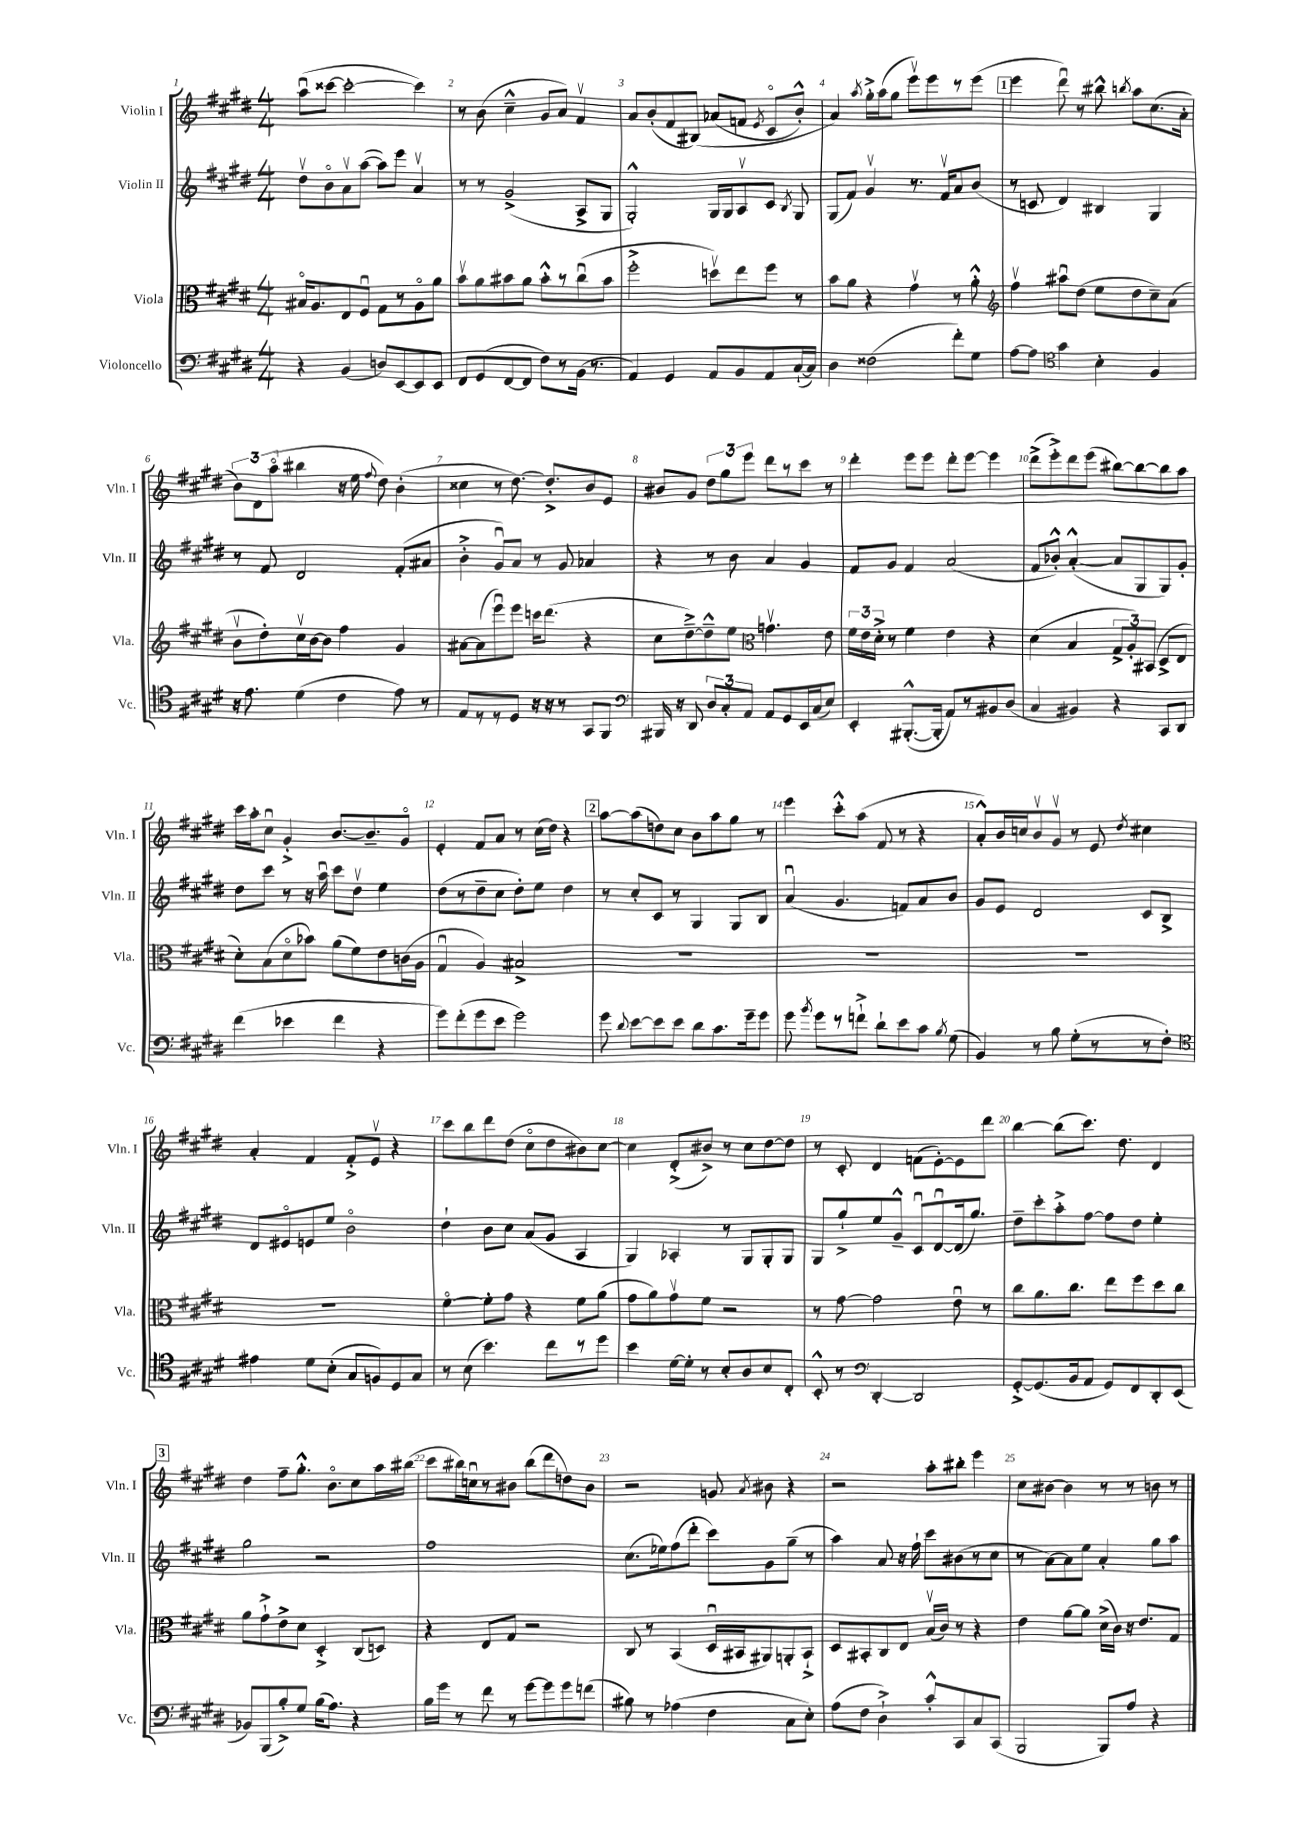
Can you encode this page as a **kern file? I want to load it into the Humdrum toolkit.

**kern	**kern	**kern	**kern
*part4	*part3	*part2	*part1
*staff4	*staff3	*staff2	*staff1
*I"Violoncello	*I"Viola	*I"Violin II	*I"Violin I
*I'Vc.	*I'Vla.	*I'Vln. II	*I'Vln. I
*clefF4	*clefC3	*clefG2	*clefG2
*k[f#c#g#d#]	*k[f#c#g#d#]	*k[f#c#g#d#]	*k[f#c#g#d#]
*M4/4	*M4/4	*M4/4	*M4/4
=1	=1	=1	=1
4r	16B#X/KL	8dd#v\L	(8aau\L
.	8.A/	.	.
.	.	8b\	[8ccc##X\J
(4BB/	8E/	8av\	2ccc##'\_
.	8F#u/J	([8aa\J	.
8Dn/L)	8G#\L	8aa\L])	.
[8EE/	8r	8eee\J	.
8EE/]	8A\	4av/	4ccc##\])
8EE/J	8a\J	.	.
=2	=2	=2	=2
8FF#/L	8bv\L	8r	8r
(8GG#/	8a\	8r	(8b\
[8FF#/	8b#X\	(2g#^/	4cc#~^^\
8FF#/J]	8a\J	.	.
8F#\L)	8b#'^^\L	.	8g#/L
8r	8r	.	8a/J)
(16BB\Jk	(8cc#u\	8A^/L	4f#v/
8.r	.	.	.
.	8b#\J	8G#/J	.
=3	=3	=3	=3
4AA/)	2ff#'^\	2G#'^^/)	8a/L
.	.	.	(8b'/
4GG#/	.	.	8f#/
.	.	.	(8B#X/J)
8AA/L	8ddnv\L)	16G#/LL	(8a-X/L
.	.	16G#/J	.
8BB/	8ee\	8Av/	8fn/J
.	.	.	8qe/
8AA/	8ff#\J	8c#/J	8c#/L
.	.	8qB/	.
([16C#`/L	8r	8G#/	8b'^^/J)
16C#/JJ])	.	.	.
=4	=4	=4	=4
4D#\	8b\L	(8G#/L	4a/)
.	8a\J	8f#/J)	.
.	.	.	8qaa/
(2F##X\	4r	4g#v/	16gg#'^\LL
.	.	.	(16aa\J
.	.	.	8gg#\J
.	4g#v\	8.r	8eeev\L)
.	.	.	8eee\
.	.	16f#v/KL	.
8f#'\L)	8r	8a/	8r
8G#\J	8a'^^\	(8b/J	(8eee\J
!!LO:REH:place=s1:t=1
=5	=5	=5	=5
*	*clefG2	*	*
[8A\L	4ff#v\	8r	4eee\
8A\J]	.	8cn/	.
*clefC4	*	*	*
4g#\	8aa#Xu\L	4d#/)	8ddd#u\)
.	(8dd#\J	.	8r
4B'\	8ee\L	4B#X/	8bb#X^^\
.	.	.	8qbbn/
.	8dd#\	.	8aa\L
4F#/	8cc#~\)	4G#/	(8.cc#\
.	(8a\J	.	.
.	.	.	16a'\Jk
!!LO:LB:g=z
=6	=6	=6	=6
16r	8bv\L	8r	12b\L)
8.e\	.	.	.
.	.	.	12d#\
.	8dd#'\)	8f#/	.
.	.	.	(12aa\J
(4d#\	16cc#v\L	2d#/	4bb#X\
.	[16b\J	.	.
.	8b\J]	.	.
4c#\	4ff#\	.	16r
.	.	.	16ee\
.	.	.	8qqff#/
.	.	.	8dd#\)
8e\)	4g#/	(8f#'/L	(4b'\
8r	.	8a#X/J	.
=7	=7	=7	=7
8E/L	[8a#X\L	4b'^\	4cc##X\
8r	(8a#\]	.	.
8r	8eeeu\)	8g#u/L)	8r
8D#/J	8eee\J	8a/J	[8.dd#\)
16r	16cccn\KL	8r	.
16r	(8.ddd#\J	.	8.dd#'^/L]
8r	.	8g#/	.
8GG#/L	4r	4a-X/	8b/
8FF#/J	.	.	8e/J
=8	=8	=8	=8
*clefF4	*	*	*
16BBB#X/	8cc#\L	4r	8b#X/L
16r	.	.	.
8DD#/	[8dd#~^\)	.	8g#/J
12D#/L	8dd#~^^\]	8r	12dd#\L
12C#'/	.	.	12gg#\
.	8ee\J	8b\	.
12AA/J	.	.	12eee\J
*	*clefC3	*	*
8AA/L	4.gnv\	4a/	8ddd#\L
8GG#/	.	.	8r
16EE/L	.	4g#/	8ccc#\J
(16C#/J	.	.	.
8E/J)	8e\	.	8r
=9	=9	=9	=9
4EE'/	24f#\LL	8f#/L	4ddd#'\
.	24e\	.	.
.	24d#'^\JJ	.	.
.	8r	8g#/J	.
([8.BBB#X'^^/L	4f#\	4f#/	8eee\L
.	.	.	8eee\J
16BBB#'/Jk]	.	.	.
8AA/L)	4e\	(2a/	8ddd#'\L
8r	.	.	[8eee\J
8BB#X/	4r	.	4eee\]
(8D#/J	.	.	.
=10	=10	=10	=10
4C#/	(4d#\	8f#/L	(8ddd#^\L
.	.	8b-X'^^/J)	8eee'^\)
4BB#X/)	4B/	([4a'^^/	8ddd#\
.	.	.	(8eee\J
4r	12G#^/L	8a/L]	[8bb#X\L)
.	12A'/)	.	.
.	.	8G#/	8bb#\_
.	(12BB#X/J	.	.
8CC#/L	8D#^/L	8G#/)	8bb#\]
8DD#/J	8E/J	8g#'/J	8aa\J
!!LO:LB:g=z
=11	=11	=11	=11
(4f#\	8d#'\L)	8dd#\L	16ccc#\LL
.	.	.	16aa'\J
.	(8B\	8ccc#\J	8cc#u\J
4e-X\	8d#\	8r	4g#'^/
.	8b-X\J)	16r	.
.	.	16aau\	.
4f#\	(8a\L	8ccc#\L	[8.b/L
.	8f#\)	8dd#v\J	.
.	.	.	8.b~/]
4r	8e\	4ee\	.
.	(16cn\L	.	8g#/J
.	16A\JJ	.	.
=12	=12	=12	=12
8g#\L)	4G#u/	(8dd#\L	4e'/
(8f#'\	.	8r	.
8g#\	4A/)	8dd#~\	8f#/L
8e\J	.	8cc#\J	8a/J
2g#\)	2B#X^/	8dd#'\L)	8r
.	.	8ee\J	(16cc#\LL
.	.	.	16dd#\JJ)
.	.	4dd#\	4r
!!LO:REH:place=s1:t=2
=13	=13	=13	=13
8g#\	1r	8r	[8aa\L
8qqd#/	.	.	.
[8e\L	.	8cc#'/L	(8aa\]
8e\]	.	8c#/J	8ddn\)
8e\J	.	8r	8cc#\J
8d#\L	.	4G#/	8b\L
8.c#\	.	.	8aa\
.	.	8G#/L	8gg#\J
16g#~\k	.	.	.
8g#\J	.	8B/J	8r
=14	=14	=14	=14
8g#\	1r	(4au/	4eee\
8qb/	.	.	.
8g#\L	.	.	.
8r	.	4.g#/	8ccc#'^^\L
8fn`^\J	.	.	(8aa\J
8d#`\L	.	.	8f#/
8e\	.	8fn/L)	8r
8c#\J	.	8a/	4r
8qB/	.	.	.
(8G#\	.	8b/J	.
=15	=15	=15	=15
4BB/)	1r	8g#/L	8a'^^/L)
.	.	8e/J	16b/L
.	.	.	16ccn/J
8r	.	2d#/	8bv/
8B\	.	.	8g#v/J
(8G#'\L	.	.	8r
8r	.	.	8e/
.	.	.	8qdd#/
8r	.	8c#/L	4cc#X\
8F#'\J)	.	8B^/J	.
!!LO:LB:g=z
=16	=16	=16	=16
*clefC4	*	*	*
4e#X\	1r	8d#/L	4a'/
.	.	8e#X/	.
8d#\L	.	8en/	4f#/
(8B'\J	.	8ee/J	.
8G#/L	.	2b\	8f#'^/L
8Fn/)	.	.	8ev/J
8D#/	.	.	4r
8G#/J	.	.	.
=17	=17	=17	=17
8r	[4f#\	4dd#`\	8ccc#\L
(8B\	.	.	8bb\
4.b\)	8f#'\L]	8b\L	8ddd#\
.	8g#\J	8cc#\J	(8dd#\J
.	4r	(8a/L	8cc#\L
8cc#\L	.	8g#/J	8dd#\
8r	8f#\L	4A/	8b#X\)
8dd#\J	(8a\J	.	[8cc#\J
=18	=18	=18	=18
4b\	8g#\L	4G#/)	4cc#\]
.	8a\)	.	.
[16d#\LL	8g#v\	4A-X'/	(8d#'^/L
16d#'\JJ]	.	.	.
8r	8f#\J	.	8b#X^/J)
8B'/L	2r	8r	8r
8A/	.	8G#/L	8cc#\L
8B/	.	8G#'/	[8dd#\
8C#'/J	.	8G#/J	8dd#\J]
=19	=19	=19	=19
8BB'^^/	8r	8G#/L	8r
8r	[8g#\	8gg#`^/	8c#'/
*clefF4	*	*	*
[4DD#'/	2g#\]	8ee/	4d#/
.	.	8g#~^^/J	.
2DD#/]	.	8c#u/L	(8fn\L
.	.	[8d#u/	[8e'\)
.	8eu\	(16d#/k]	8e\]
.	.	8.gg#/J)	.
.	8r	.	8ddd#\J
=20	=20	=20	=20
[8GG#'^/L	8cc#\L	8dd#~\L	[4bb\
(8.GG#/]	8.a\	8ccc#'\	.
.	.	8aa'^\	(8bb\L]
16BB/k	8.cc#\J	.	.
8AA/J	.	[8ff#\J	8.ccc#\J)
8GG#/L)	8ee\L	8ff#\L]	.
.	.	.	8.dd#\
8FF#/	8ff#\	8dd#\J	.
8DD#'/	8dd#\	4ee'\	4d#/
(8EE/J	8cc#\J	.	.
!!LO:LB:g=z
!!LO:REH:place=s1:t=3
=21	=21	=21	=21
8BB-X/L)	8a\L	2gg#\	4dd#\
(8BBB/	8g#`^\	.	.
8B'^/)	8e^\	.	8ff#~\L
8G#/J	8d#\J	.	8.gg#'^^\J
(16B\KL	4D#'^/	2r	.
8.A\J)	.	.	8.b\L
4r	(8C#/L	.	8cc#\
.	8Dn/J)	.	16aa\L
.	.	.	(16bb#X\JJ
=22	=22	=22	=22
16B\LL	4r	1ff#	8ccc#\L
16g#\JJ	.	.	.
8r	.	.	16bb#X\L)
.	.	.	16ccnu\J
8f#\	8E/L	.	8r
8r	8G#/J	.	8b#X\J
[8g#\L	2r	.	(8bb#\L
8g#\]	.	.	8ddd#\
8g#\	.	.	8ddn\)
(8fn\J	.	.	8b#\J
=23	=23	=23	=23
8B#X\)	8C#/	(8.cc#\L	2r
8r	8r	.	.
.	.	16ee-X\k)	.
(4A-X\	(4BB/	(8ff#\	.
.	.	8ddd#'\J	.
4F#\	16D#u/LL	8ccc#\L)	8gn/
.	16BB#X/J	.	.
.	.	.	8qa/
.	8AA#X/)	8g#\	8b#X\
8C#\L	8AAn'/	(8gg#~\J	4r
8E'\J)	8BB#`^/J	8r	.
=24	=24	=24	=24
(8A\L	8D#/L	4aa\)	2r
8F#\J	8BB#X'/	.	.
4D#`^\)	8C#/	8a/	.
.	8E/J	16r	.
.	.	16ff#`\	.
8c#'^^/L	(16Bv/LL	8ccc#\L	8aa'\L
.	16c#/JJ)	.	.
8CC#/	8r	(8b#X\	8bb#X'\J
8C#/	4r	8r	4eee\
(8CC#/J	.	8cc#\J	.
=25	=25	=25	=25
2BBB/	4e\	8r	8cc#\L
.	.	[8a\L)	[8b#X\J
.	[8a\L	8a\]	4b#\]
.	8a\J]	8ee\J	.
8BBB/L)	(16d#^\LL	4a'/	8r
.	16c#\JJ)	.	.
8A/J	16r	.	8r
.	8.e/L	.	.
4r	.	8gg#\L	8bn\
.	8G#/J	8aa\J	8r
==	==	==	==
*-	*-	*-	*-
